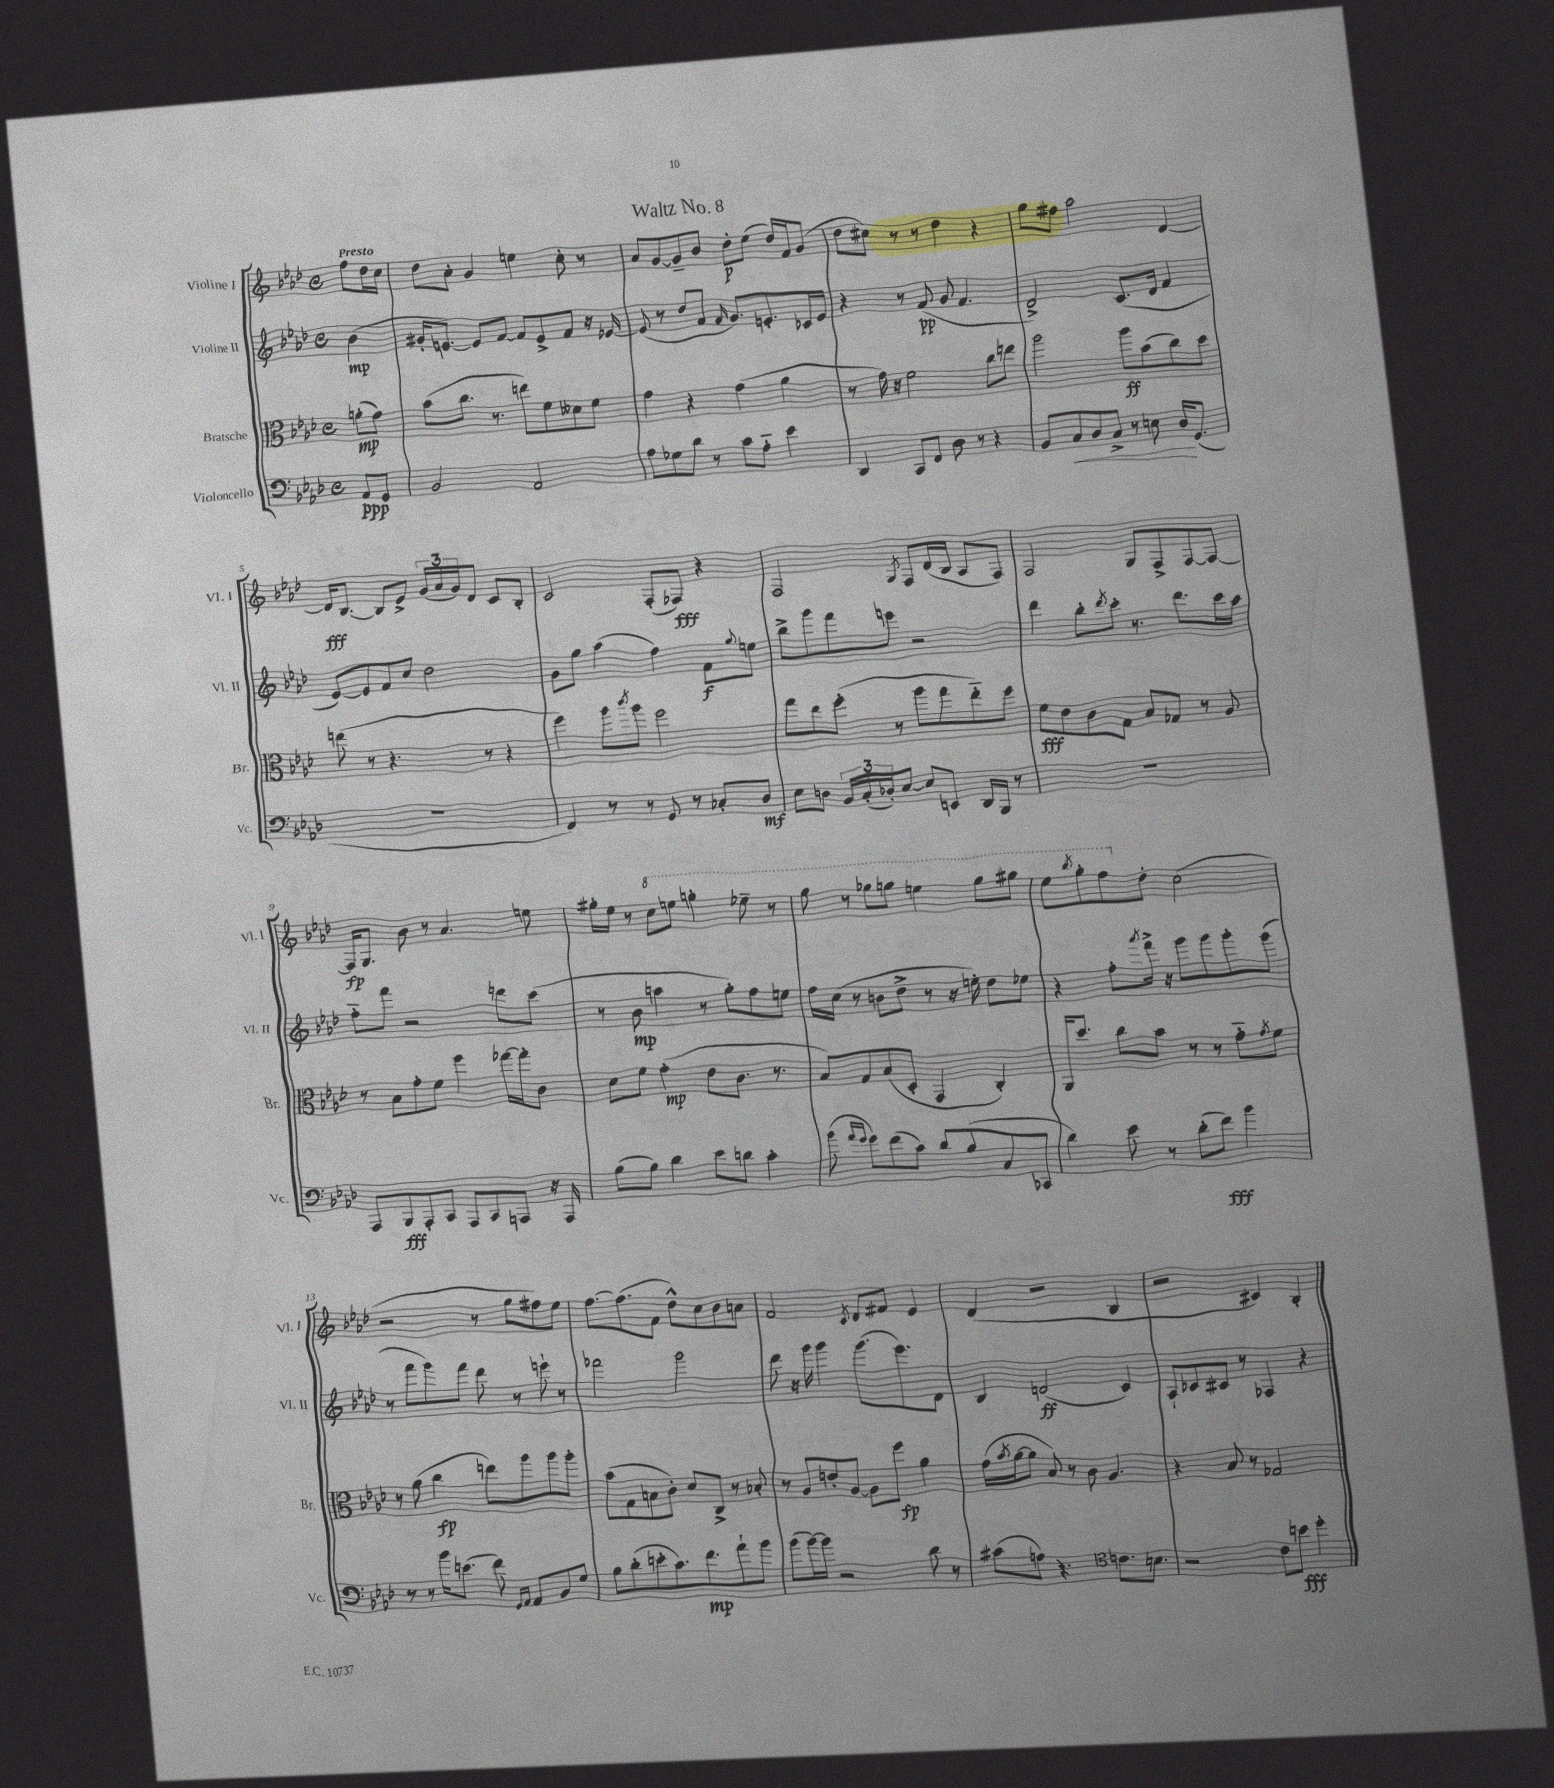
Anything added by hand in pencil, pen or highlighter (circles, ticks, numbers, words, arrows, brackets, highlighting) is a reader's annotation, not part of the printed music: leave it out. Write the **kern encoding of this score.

**kern	**kern	**kern	**kern
*staff4	*staff3	*staff2	*staff1
*clefF4	*clefC3	*clefG2	*clefG2
*k[b-e-a-d-]	*k[b-e-a-d-]	*k[b-e-a-d-]	*k[b-e-a-d-]
*M4/4	*M4/4	*M4/4	*M4/4
*met(c)	*met(c)	*met(c)	*met(c)
8AA-	(8a'	(4b-	8ff
8GG	8g)	.	16dd-
.	.	.	16cc
=	=	=	=
2BB-	(8b-	16g#'	8dd-
.	.	[8.e)	.
.	8.cc	.	8a-'
.	.	8e]	4g
.	8.r	.	.
.	.	[8f	.
2AA-	8ee)	8f]	4ee
.	8f	8e^	.
.	8d--	8f	8cc'
.	8f	16r	8r
.	.	[16e-	.
=	=	=	=
8A-	4g	(8e-]	8a-
8G-	.	8r	[8g
8d-	4r	8dd-	8g~]
8r	.	8f	8b-
.	.	16qqf	.
8c	(4g	8.g)	8dd-'
8A-'~	.	.	(8ee-
.	.	8.e'	.
4e-	4a-	.	16dd-)
.	.	.	16f
.	.	16c-	(8g
.	.	16e	.
=	=	=	=
4DD-	8r	4r	8dd-
.	16g)	.	8cc#)
.	16r	.	.
8CC	2f	8r	8r
8FF	.	(8f	8r
8D-	.	8g	4dd-
8r	.	4.f	.
4r	8cc	.	4r
.	8ee	.	.
=	=	=	=
8BB-	2aa-	2d-^)	8gg
8C	.	.	8ff#
8D-	.	.	2aa-
8C^	.	.	.
8r	8aa-	(8.c	.
8E	(8b-	.	.
.	.	16d-	.
16D-	8cc)	4f	[4d-
(8.GG	.	.	.
.	8dd-	.	.
=	=	=	=
1r	(8ee	[8e-)	16d-]
.	.	.	[8.B-
.	8r	8e-]	.
.	4.r	8f	8B-]
.	.	8cc	8e-^
.	.	2dd-	(24g
.	.	.	24a-
.	.	.	24g)
.	8r	.	8d-
.	4r	.	8c
.	.	.	8B-'
=	=	=	=
4FF)	4ff)	8g	2c
.	.	8gg	.
8r	8aa-	(4aa-	.
.	8qccc	.	.
8r	8aa-	.	.
8GG	2ff	4ff)	(8F'
8r	.	.	8F-)
8C-'	.	8f	4r
.	.	8qqgg	.
8D-	.	8ee	.
=	=	=	=
8E-	8gg	8bb-^	2F
8D	8ee-	8ggg	.
24BB-	(8ff'	8fff	.
(24C'	.	.	.
24D-')	.	.	.
[8E-	8r	8eee	.
.	.	.	8qG
8E-]	8aa-	2r	8F
8EE	8gg	.	(16d-
.	.	.	16B-
16DD-	8ee-'~)	.	8A-
16BBB-	.	.	.
8r	8ff	.	8F)
=	=	=	=
1r	8f	4ddd-	2F
.	8e-	.	.
.	8c	8bb-'	.
.	.	8qddd-	.
.	8G	8ccc'	.
.	8B-	8.r	8G
.	8G-	.	8F^
.	.	8.ddd-	.
.	8r	.	[8F
.	8A-	16ccc	8F_
.	.	16aa-	.
=	=	=	=
8AAA-	8r	8ff'~	16F]
.	.	.	8.G
8BBB-	8B-	8fff	.
8AAA-'	8g'	2r	8b-
8CC	8f	.	8r
8AAA-	4ff	.	4.a-
8CC	.	.	.
8AAA	[16gg-	8ddd	.
.	16gg-']	.	.
16r	8c	(8ccc	8ee
16AAA	.	.	.
=	=	=	=
(8B-	8d-	8r	16gg#'
.	.	.	16ee-
8B-)	8f	8b-	8r
4d-	(4g'	4aa	8ccc
.	.	.	8eee
8e-	8e-	8r	4ggg'
8d	8.c	8gg')	.
4c'	.	8ff	8eee-~
.	8.r	.	.
.	.	8ee	8r
=	=	=	=
(8b-	8B-)	16ff	8ggg
.	.	(16cc	.
16qqa-	.	.	.
16qqg	.	.	.
8g)	8G	8r	8r
(8f	(8B-	8b	8ggg-
8c)	8D-'	8dd-^	8ggg
8d-	4GG	8r	4eee
(8B-	.	16r	.
.	.	16ee')	.
8C	4C')	8dd-	8ggg
8CC-	.	8ee-	8ggg#
=	=	=	=
4d-)	16AA-	4r	8eee-
.	8.dd-	.	.
.	.	.	8qbbb-
.	.	.	8ggg'
8e-	8cc	8ff'	8fff
.	.	8qaaa-	.
8r	8b-	16fff^	8dd-'
.	.	16r	.
(8d-'	8r	8ggg	(2cc
8f)	8r	8ggg	.
4b-	8g'~	8ggg'	.
.	8qg	.	.
.	8f	(8ggg	.
=	=	=	=
8r	8r	8r	2r
8r	(8a-	8fff	.
16b-	4cc	8ggg)	.
(8.e	.	.	.
.	.	8fff	.
8f)	8ee)	8ddd-	8r
16qqGG	.	.	.
16qqAA-	.	.	.
8AA-	8aa-	8r	8gg
8BB-	8aa-	8eee`	8ff#)
8G	8aa-'	8r	8ee-
=	=	=	=
8B-	(8b-	2fff-	[8.ff
(8d-'	8G	.	.
.	.	.	(8.ff]
8e'	8B	.	.
8.c)	8c')	.	8f
.	8d-	2ggg	8dd-^^)
8.f	.	.	.
.	8C^	.	8cc
8a-`	8r	.	8b-
8b-	8B-'	.	8a
=	=	=	=
(8b-	8r	8ddd-	2f
[16b-)	8A-	16r	.
16b-]	.	16ggg	.
2r	8e'	4ggg	.
.	[8A-	.	.
.	.	.	8qc
.	8A-]	(8.ggg	8d-
.	8ff	.	8f#
.	.	8.eee-)	.
8d-	4a-	.	4e-
8r	.	8d-	.
=	=	=	=
(8c#	(16g	4B-	(4d-
.	8qb-	.	.
.	[16a-	.	.
8A)	8a-]	.	.
4.r	8B-)	(2d	2r
.	8r	.	.
.	8c	.	.
*clefC4	*	*	*
8.c	4.A-	.	.
.	.	4c)	4B-
8.B	.	.	.
=	=	=	=
2r	4r	8A-`	2r
.	.	8c-	.
.	8B-	8c#	.
.	8r	8r	.
8c	2G-	4F-	4c#)
8b	.	.	.
4dd-'	.	4r	4B-'
==	==	==	==
*-	*-	*-	*-
